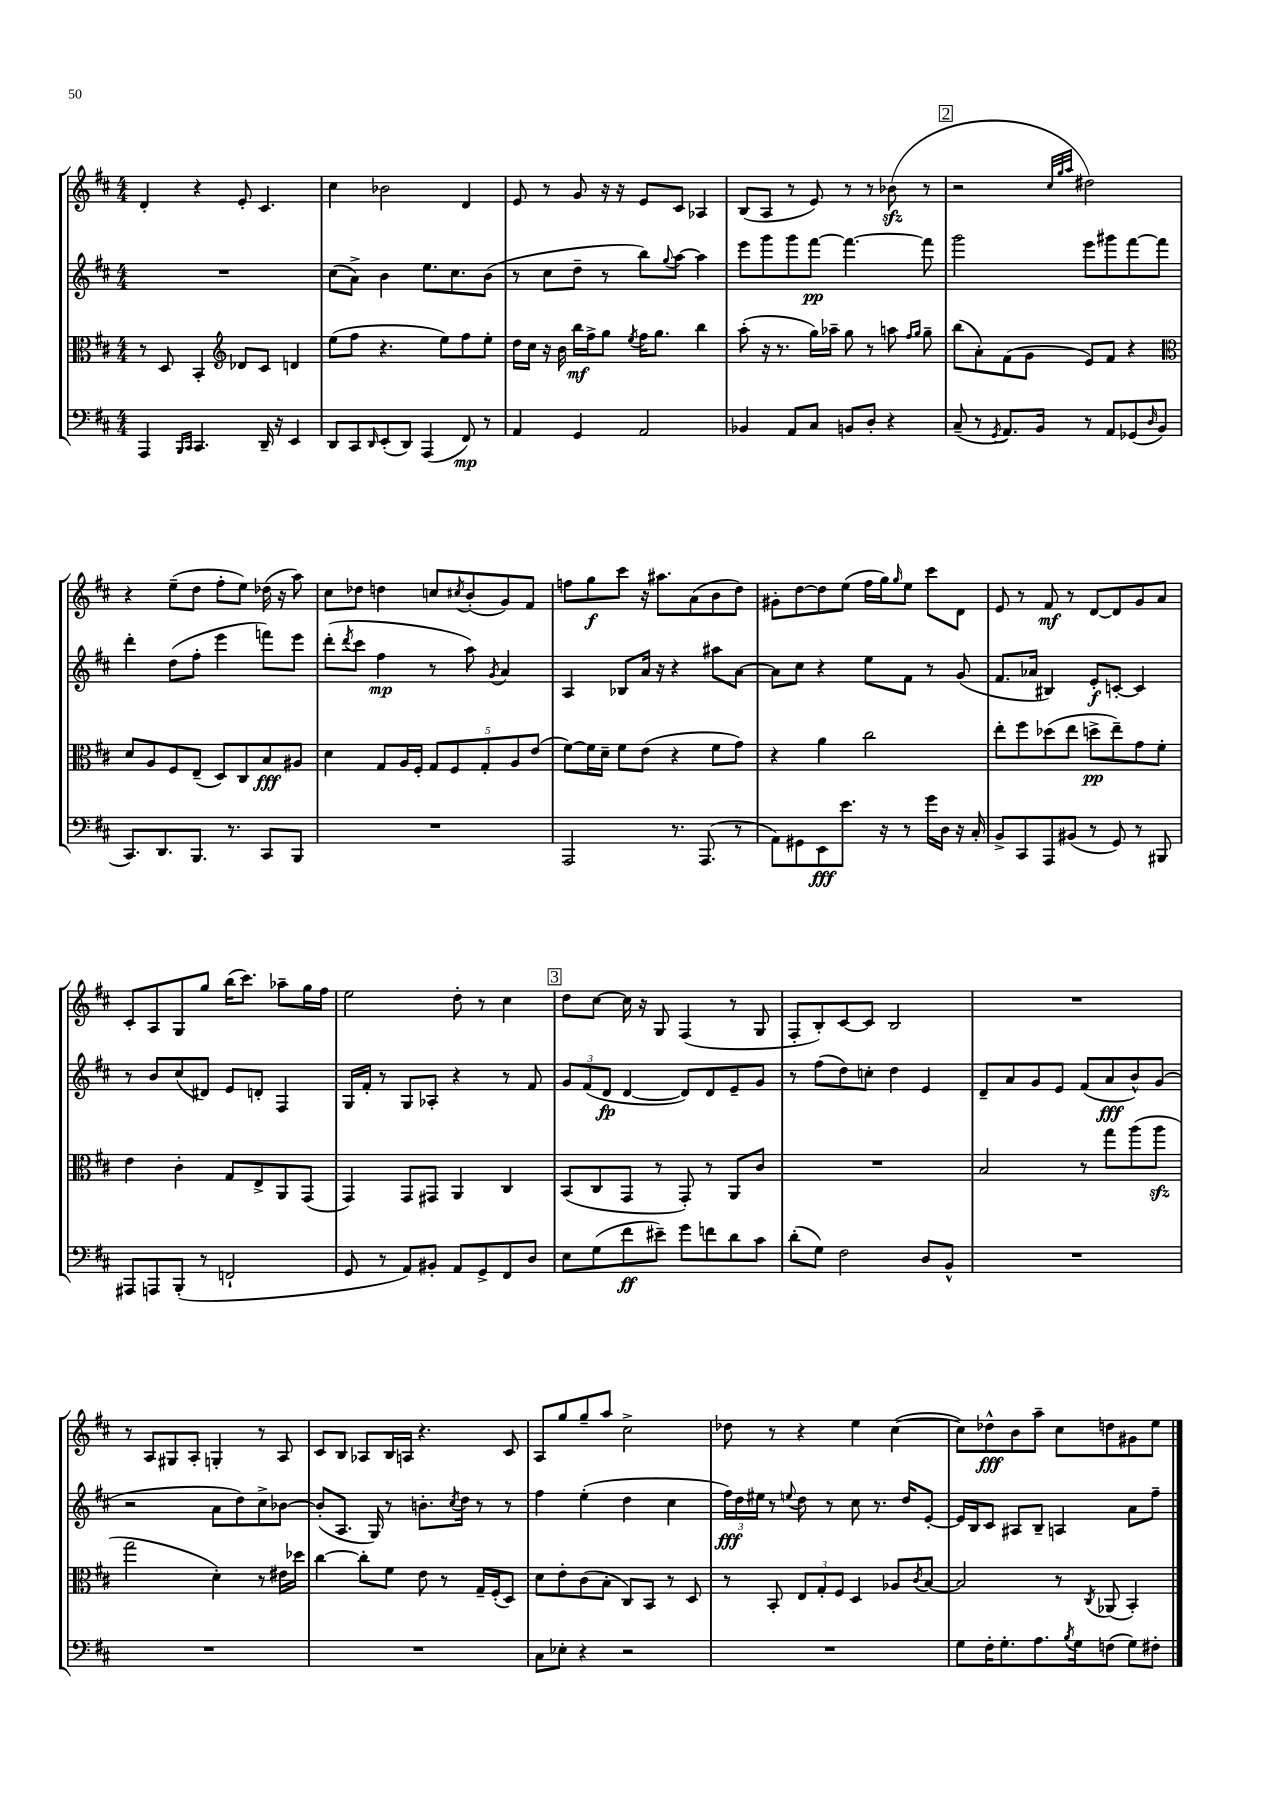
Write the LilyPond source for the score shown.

<<
\new StaffGroup <<
\new Staff = "s0" {
    \clef treble \key d \major \numericTimeSignature \time 4/4
    d'4-. r4 e'8-. cis'4. |
    cis''4 bes'2 d'4 |
    e'8 r8 g'8 r16 r16 e'8 cis'8 aes4 |
    b8( a8 r8 e'8) r8 r8 bes'8\sfz( r8 |
    \mark \markup { \box "2" } r2 \grace { cis''32 g''32 a''32 } dis''2) |
    r4 e''8--( d''8 fis''8-. e''8) des''16( r16 a''8) |
    cis''8 des''8 d''4 c''8 \acciaccatura { cis''8 } b'8-.( g'8) fis'8 |
    f''8 g''8\f cis'''8 r16 ais''8. a'8( b'8 d''8) |
    gis'8-. d''8~ d''8 e''8( fis''16 g''16) \grace { g''16 } e''8 cis'''8 d'8 |
    e'8 r8 fis'8\mf r8 d'8~ d'8 g'8 a'8 |
    cis'8-. a8 g8 g''8 b''16( cis'''8.) aes''8-- g''16 fis''16 |
    e''2 d''8-. r8 cis''4 |
    \mark \markup { \box "3" } d''8 cis''8~ cis''16 r16 g8 fis4( r8 g8 |
    fis8-. b8-.) cis'8~ cis'8 b2 |
    R1 |
    r8 a8 gis8 a8-. g4-. r8 a8 |
    cis'8 b8 aes8 b16 a16 r4. cis'8 |
    a8 g''8 g''8-- a''8 cis''2-> |
    des''8 r8 r4 e''4 cis''4~( |
    cis''8) des''8-^\fff b'8 a''8-- cis''8 d''8 gis'8 e''8 \bar "|." |
}
\new Staff = "s1" {
    \clef treble \key d \major \numericTimeSignature \time 4/4
    R1 |
    cis''8( a'8->) b'4 e''8. cis''8. b'8( |
    r8 cis''8 d''8-- r8 b''8) \appoggiatura { g''8 } a''8~ a''4 |
    e'''8 g'''8 g'''8 fis'''8~\pp fis'''4.~ fis'''8 |
    \mark \markup { \box "2" } g'''2 e'''8 gis'''8 fis'''8~ fis'''8 |
    d'''4-. d''8( fis''8-. e'''4 f'''8) e'''8 |
    d'''8-.( \acciaccatura { d'''8 } cis'''8 fis''4\mp r8 a''8) \acciaccatura { g'8 } a'4 |
    a4 bes8 a'16 r16 r4 ais''8 a'8~ |
    a'8 cis''8 r4 e''8 fis'8 r8 g'8( |
    fis'8. aes'16 bis4) e'8-.\f c'8~-. c'4 |
    r8 b'8 cis''8( dis'8) e'8 d'8-. fis4 |
    g16 fis'16-. r8 g8 aes8-. r4 r8 fis'8 |
    \mark \markup { \box "3" } \tuplet 3/2 { g'8 fis'8( d'8\fp } d'4~ d'8) d'8 e'8-- g'8 |
    r8 fis''8( d''8) c''8-. d''4 e'4 |
    d'8-- a'8 g'8 e'8 fis'8( a'8\fff b'8-^) g'8( |
    r2 a'8 d''8) cis''8-> bes'8~ |
    bes'8-.( a8. g16) r8 b'8.-. \acciaccatura { cis''8 } d''16 r8 r8 |
    fis''4 e''4-.( d''4 cis''4 |
    \tuplet 3/2 { fis''16\fff) d''16 eis''16 } r8 \appoggiatura { e''8 } d''8 r8 cis''8 r8. d''16 e'8~-. |
    e'16 b16 cis'8 ais8 b8-- a4 a'8 fis''8-- \bar "|." |
}
\new Staff = "s2" {
    \clef alto \key d \major \numericTimeSignature \time 4/4
    r8 d8 b,4-. \clef treble des'8 cis'8 d'4 |
    e''8( fis''8 r4. e''8) fis''8 e''8-. |
    d''16 cis''16 r16 b'16 b''16\mf fis''16-> g''8 \acciaccatura { e''8 } fis''16 g''8. b''4 |
    a''8-.( r16 r8. g''16) aes''16-- g''8 r8 a''8 \grace { fis''16 g''16 } g''8-- |
    \mark \markup { \box "2" } b''8( a'8-.) fis'8( g'8 e'8) fis'8 r4 |
    \clef alto d'8 a8 fis8 e8--( d8) cis8 b8\fff ais8 |
    d'4 g8 a16 fis16-. \tuplet 5/4 { g8 fis8 g8-. a8 e'8( } |
    fis'8~) fis'16 d'16-- fis'8 e'8( r4 fis'8 g'8) |
    r4 a'4 cis''2 |
    e''8-. fis''8 des''8( e''8 d''8->\pp e''8--) g'8 fis'8-. |
    e'4 cis'4-. g8 e8-> a,8 g,8( |
    g,4) g,8 gis,8 a,4 cis4 |
    \mark \markup { \box "3" } b,8( cis8 g,8 r8 g,8-.) r8 a,8 cis'8 |
    R1 |
    b2 r8 g''8 a''8( a''8\sfz |
    g''2 d'4-.) r8 eis'16 des''16 |
    cis''4~ cis''8-. fis'8 e'8 r8 g16-- fis16-.( d8) |
    d'8 e'8-. cis'8( b8-. cis8) b,8 r8 d8 |
    r8 b,8-. \tuplet 3/2 { e8 g8-. fis8 } d4 aes8 \acciaccatura { cis'8 } b8~ |
    b2 r8 \acciaccatura { cis8 } aes,8( b,4-.) \bar "|." |
}
\new Staff = "s3" {
    \clef bass \key d \major \numericTimeSignature \time 4/4
    a,,4 \grace { b,,16 cis,16 } cis,4. d,16-- r16 e,4 |
    d,8 cis,8 \grace { d,16 } e,8-.( d,8) a,,4( fis,8\mp) r8 |
    a,4 g,4 a,2 |
    bes,4 a,8 cis8 b,8 d8-. r4 |
    \mark \markup { \box "2" } cis8--( r8 \acciaccatura { g,8 } a,8.) b,16 r8 a,8 ges,8( \grace { d16 } b,8 |
    cis,8.) d,8. b,,8. r8. cis,8 b,,8 |
    R1 |
    a,,2 r8. a,,8.( r8 |
    a,8) gis,8 e,8\fff e'8. r16 r8 g'16 d16 r16 cis16-. |
    b,8-> cis,8 a,,8 bis,8( r8 g,8) r8 bis,,8 |
    ais,,8 a,,8 b,,8-.( r8 f,2-! |
    g,8 r8 a,8) bis,8-. a,8 g,8-> fis,8 d8 |
    \mark \markup { \box "3" } e8 g8( fis'8\ff eis'8--) g'8 f'8 d'8 cis'8 |
    d'8-.( g8) fis2 d8 b,8-^ |
    R1 |
    R1 |
    R1 |
    cis8 ees8-. r4 r2 |
    R1 |
    g8 fis16-. g8.-. a8. \acciaccatura { b8 } g16 f8( g8) fis8-. \bar "|." |
}
>>
>>
\layout { \context { \Score \remove "Bar_number_engraver" } }
